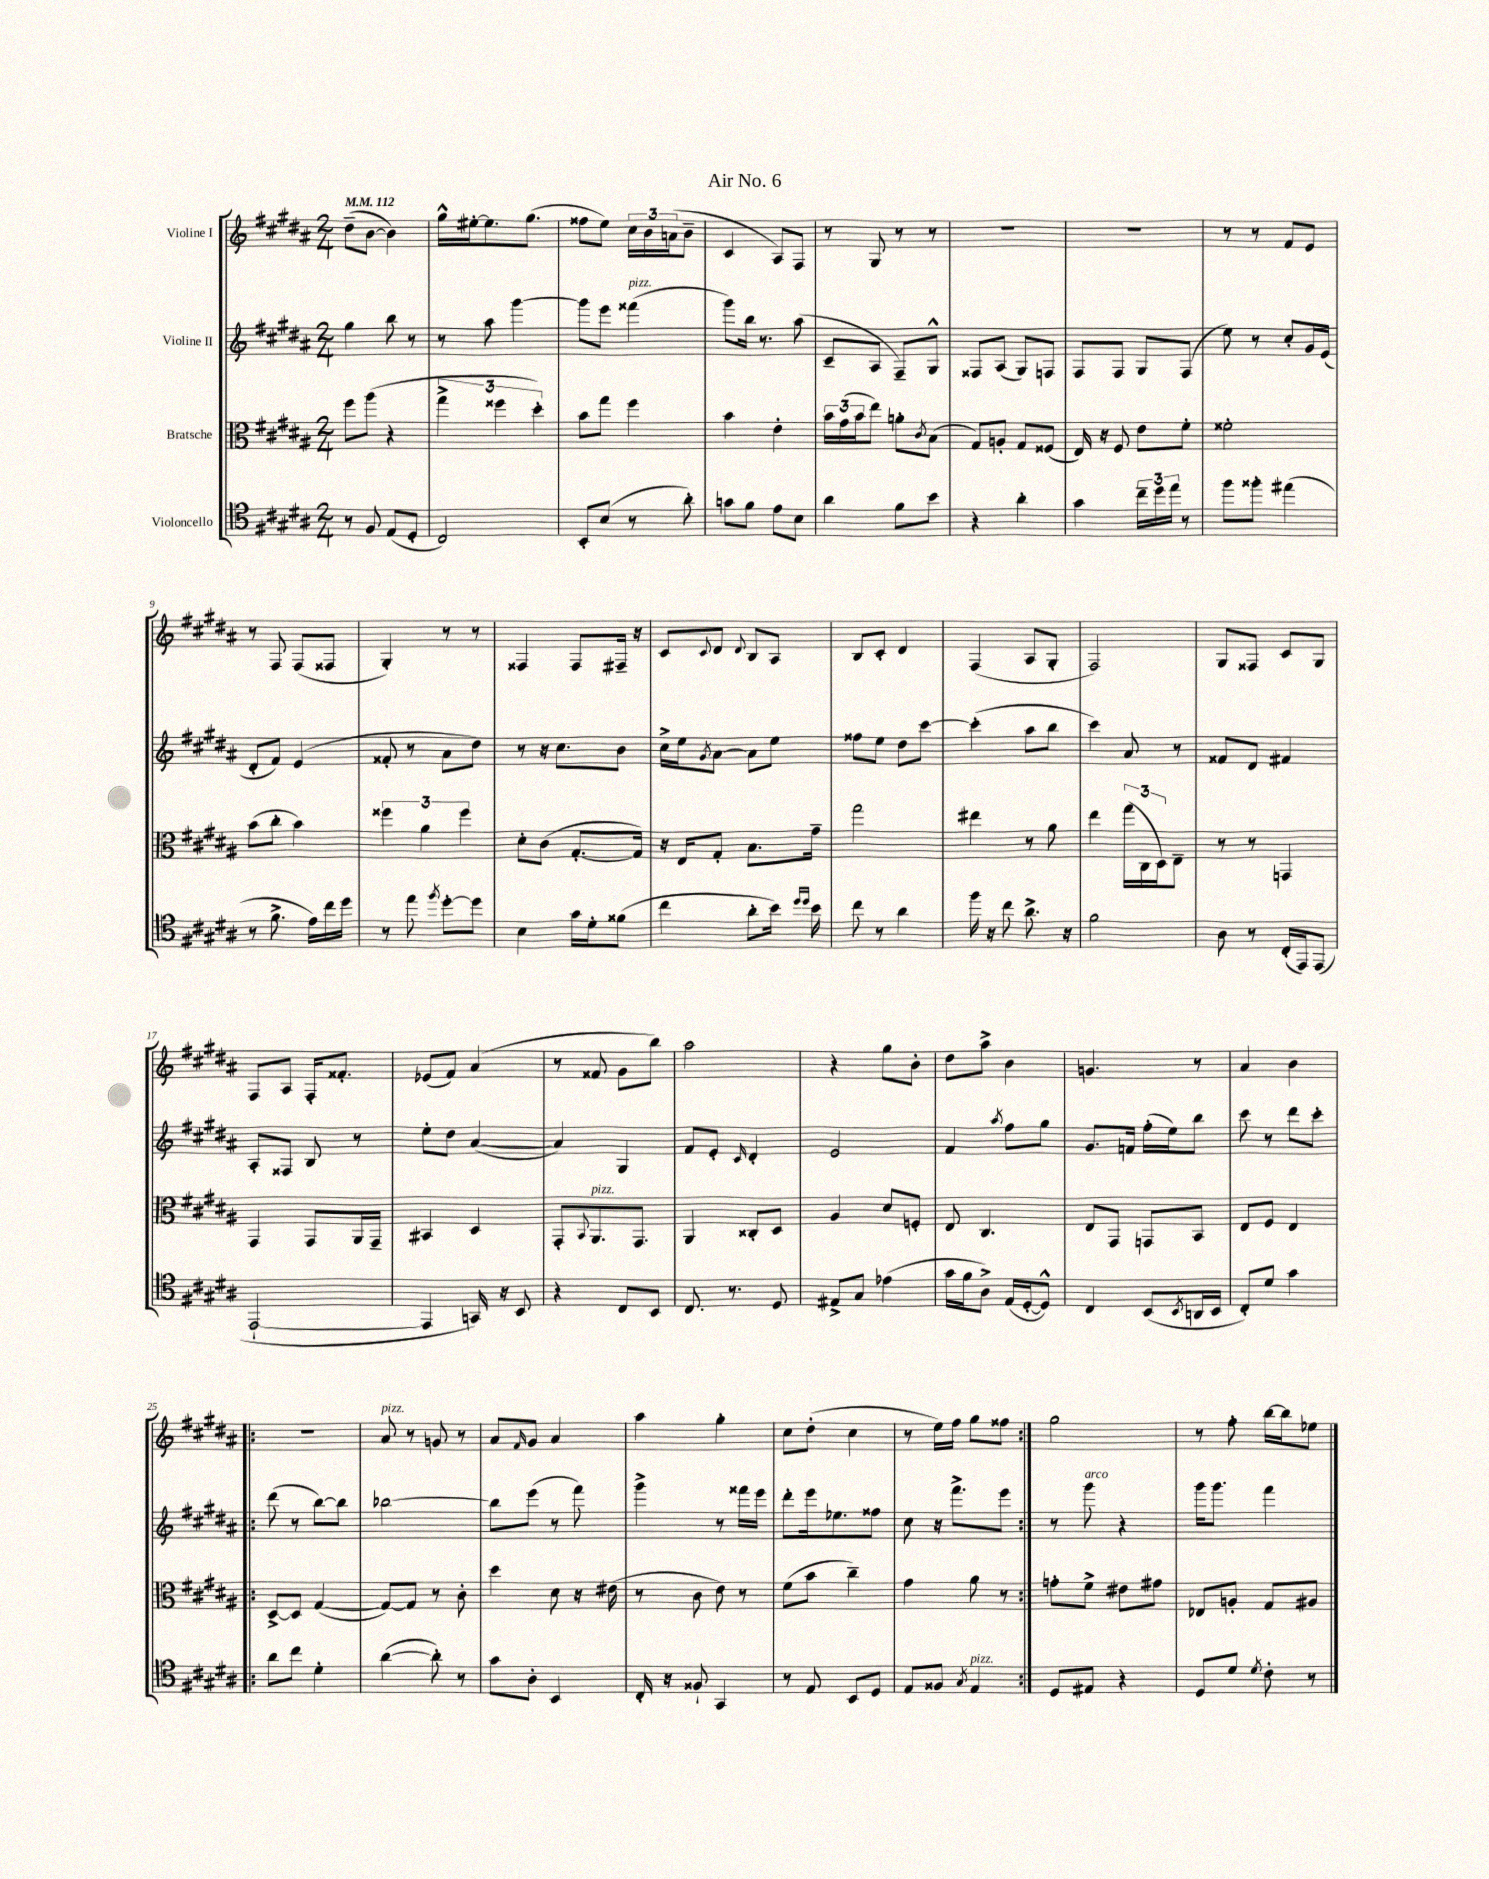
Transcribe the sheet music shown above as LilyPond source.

\header { title = "Air No. 6" }
<<
\new StaffGroup <<
\new Staff = "s0" \with { instrumentName = "Violine I" } {
    \clef treble \key b \major \numericTimeSignature \time 2/4 \tempo 4 = 112
    dis''8--( b'8~ b'4) |
    gis''16-^ eis''16~-. eis''8. gis''8.( |
    fisis''8 e''8) \tuplet 3/2 { cis''16 b'16 a'16( } b'8-- |
    cis'4 ais8) fis8 |
    r8 gis8 r8 r8 |
    r2 |
    R2 |
    r8 r8 fis'8 e'8 |
    r8 fis8 fis8( fisis8 |
    gis4-.) r8 r8 |
    fisis4 fisis8 fis16-- r16 |
    cis'8 \appoggiatura { cis'8 } dis'8 \appoggiatura { dis'8 } b8 ais8 |
    b8 cis'8-. dis'4 |
    fis4( ais8 gis8-. |
    fis2) |
    gis8 fisis8 cis'8 gis8 |
    fis8 ais8 fis16-. fisis'8.-. |
    ees'8( fis'8) ais'4( |
    r8 fisis'8 gis'8 b''8) |
    ais''2 |
    r4 gis''8 b'8-. |
    dis''8 ais''8-> b'4 |
    g'4. r8 |
    ais'4 b'4 |
    \repeat volta 2 { R2 |
    ais'8^\markup { \italic "pizz." } r8 g'8 r8 |
    ais'8 \grace { fis'16 } gis'8 ais'4 |
    ais''4 gis''4-. |
    cis''8 dis''8-.( cis''4 |
    r8 e''16) fis''16 gis''8 fisis''8 | }
    gis''2 |
    r8 fis''8-. b''16~ b''16 ees''8 \bar "|." |
}
\new Staff = "s1" \with { instrumentName = "Violine II" } {
    \clef treble \key b \major \numericTimeSignature \time 2/4
    gis''4 b''8 r8 |
    r8 ais''8 gis'''4~ |
    gis'''8 e'''8 fisis'''4^\markup { \italic "pizz." }( |
    gis'''8) b''16 r8. ais''8( |
    cis'8-- ais8 fis8--) gis8-^ |
    fisis8 ais8( gis8) f8 |
    fis8 fis8 gis8 fis8( |
    e''8) r8 cis''8-. gis'16 e'16( |
    dis'8-. fis'8) e'4( |
    fisis'8-. r8 ais'8 dis''8) |
    r8 r16 cis''8. b'8 |
    cis''16-> e''16 \acciaccatura { gis'8 } ais'8~ ais'8 e''8 |
    fisis''8 e''8 dis''8 cis'''8~ |
    cis'''4-.( ais''8 b''8 |
    cis'''4) ais'8 r8 |
    fisis'8 dis'8 fis'4 |
    ais8-. fisis8 b8 r8 |
    e''8-. dis''8 ais'4~( |
    ais'4) gis4 |
    fis'8 e'8-. \grace { cis'16 } dis'4-. |
    e'2 |
    fis'4 \acciaccatura { ais''8 } fis''8 gis''8 |
    gis'8. f'16 fis''16-.( e''16) b''8 |
    cis'''8 r8 dis'''8 cis'''8-. |
    \repeat volta 2 { dis'''8( r8 b''8~) b''8 |
    bes''2~ |
    bes''8 e'''8( r8 fis'''8) |
    gis'''4-> r8 fisis'''16 e'''16 |
    dis'''8-. e'''16 ees''8. fisis''8 |
    cis''8 r16 fis'''8.-> e'''8 | }
    r8 gis'''8^\markup { \italic "arco" } r4 |
    gis'''16 gis'''8. fis'''4 \bar "|." |
}
\new Staff = "s2" \with { instrumentName = "Bratsche" } {
    \clef alto \key b \major \numericTimeSignature \time 2/4
    fis''8 ais''8( r4 |
    \tuplet 3/2 { gis''4-> fisis''4 dis''4-.) } |
    b'8 gis''8 fis''4 |
    b'4 e'4-. |
    \tuplet 3/2 { b'16 gis'16( b'16 } e''8) a'8-. \acciaccatura { cis'8 } b8( |
    gis8) a8-. gis8 fisis8( |
    e16) r16 fis8 e'8 fis'8-. |
    fisis'2-. |
    b'8( cis''8-. b'4) |
    \tuplet 3/2 { fisis''4 ais'4 fisis''4 } |
    dis'8-. cis'8( gis8.~-. gis16) |
    r16 e16 gis8-. b8. gis'16-- |
    gis''2 |
    eis''4 r8 ais'8 |
    e''4 \tuplet 3/2 { gis''16( cis16 dis16) } e8-- |
    r8 r8 g,4 |
    gis,4 gis,8 ais,16 gis,16-- |
    bis,4 dis4 |
    gis,8-. \appoggiatura { b,8 } ais,8.^\markup { \italic "pizz." } gis,8. |
    ais,4 cisis8-. dis8 |
    ais4 dis'8 f8-. |
    e8 cis4. |
    e8 gis,8 g,8 b,8 |
    e8 fis8 e4 |
    \repeat volta 2 { dis8~-> dis8 gis4~( |
    gis8~) gis8 r8 cis'8-. |
    dis''4 dis'8 r16 eis'16( |
    r8 cis'8 e'8) r8 |
    fis'8( b'8 cis''4--) |
    gis'4 ais'8 r8 | }
    g'8-. fis'8-> eis'8 gis'8 |
    ees8 a8-. gis8 ais8 \bar "|." |
}
\new Staff = "s3" \with { instrumentName = "Violoncello" } {
    \clef tenor \key b \major \numericTimeSignature \time 2/4
    r8 fis8 e8( dis8-. |
    cis2) |
    b,8-. b8( r8 ais'8-.) |
    g'8 fis'8 e'8 b8 |
    ais'4 fis'8 b'8 |
    r4 ais'4-. |
    gis'4 \tuplet 3/2 { cis''16-- dis''16 e''16 } r8 |
    fis''8 fisis''8-. eis''4( |
    r8 fis'8.-> e'16) cis''16 dis''16 |
    r8 e''8 \acciaccatura { fis''8 } dis''8~-. dis''8 |
    b4 gis'16 dis'16-. fisis'8( |
    cis''4 ais'8-. b'16) \grace { dis''16 dis''16 } b'16 |
    cis''8 r8 ais'4 |
    fis''16 r16 cis''8 ais'8.-> r16 |
    fis'2 |
    ais8 r8 cis16-.( e,16) e,8( |
    e,2~-! |
    e,4 g,16) r16 b,8 |
    r4 cis8 b,8 |
    cis8. r8. dis8 |
    eis8-> gis8 ees'4( |
    gis'16 fis'16 ais8->) e16( dis16~-. dis8-^) |
    cis4 b,8( \acciaccatura { b,8 } a,16 b,16 |
    cis8-.) dis'8 gis'4 |
    \repeat volta 2 { ais'8 cis''8 dis'4-. |
    ais'4~( ais'8-.) r8 |
    gis'8 ais8-. b,4 |
    cis16-. r16 fisis8-! gis,4 |
    r8 e8 b,8 dis8 |
    e8 fisis8 \acciaccatura { gis8 } e4^\markup { \italic "pizz." } | }
    dis8 eis8 r4 |
    dis8 dis'8 \acciaccatura { dis'8 } cis'8-. r8 \bar "|." |
}
>>
>>
